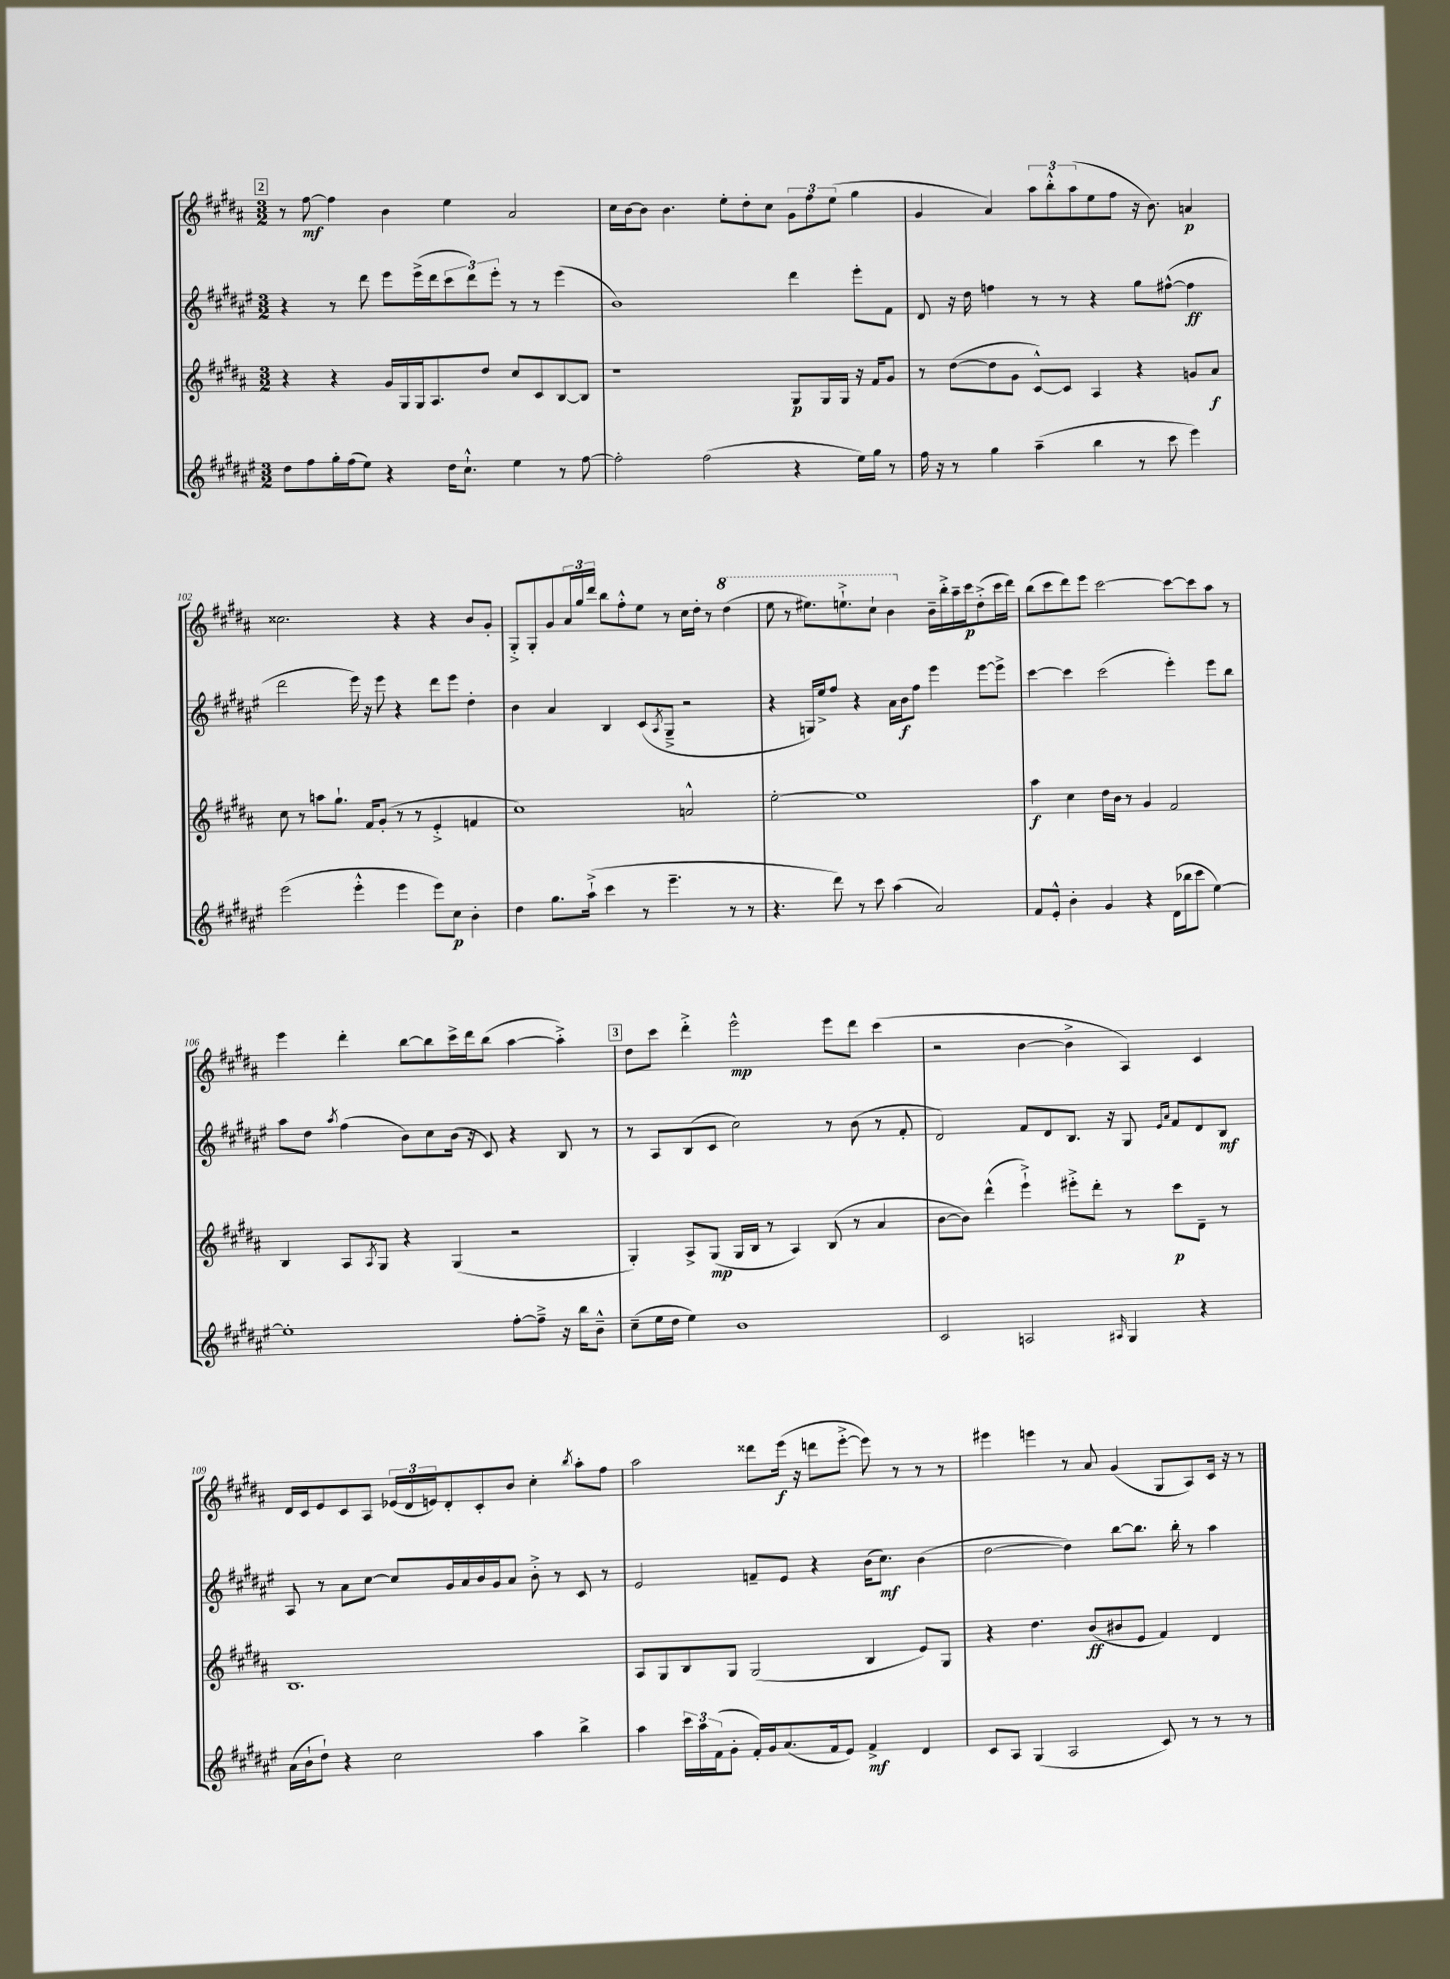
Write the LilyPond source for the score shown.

<<
\new StaffGroup <<
\new Staff = "s0" {
    \clef treble \key b \major \numericTimeSignature \time 3/2
    \mark \markup { \box "2" } r8 fis''8~\mf fis''4 b'4 e''4 ais'2 |
    cis''16 b'16~ b'8 b'4. e''8-. dis''8-. cis''8 \tuplet 3/2 { gis'8 fis''8 e''8( } gis''4 |
    gis'4 ais'4) \tuplet 3/2 { ais''8 b''8-.-^ ais''8( } e''8 fis''8 r16 b'8.) a'4\p |
    cisis''2. r4 r4 b'8 gis'8-. |
    gis8-.-> gis8-. gis'8 \tuplet 3/2 { ais'16 gis''16 dis'''16 } b''8 fis''8-.-^ e''8 r8 cis''16 dis''16-. r8 \ottava #1 dis'''4( |
    e'''8 r8 eis'''8.) e'''8.-!-> cis'''8-! b''4 \ottava #0 b'16-- b''16-.-> ais''16-- cis'''16\p dis''8-.->( cis'''16 dis'''16) |
    b''8( cis'''8 dis'''8) e'''8 cis'''2~ cis'''8~ cis'''8 ais''8 r8 |
    e'''4 dis'''4-. b''8~ b''8 cis'''16-> dis'''16 b''8( ais''4~ ais''4-.->) |
    \mark \markup { \box "3" } dis''8 cis'''8 dis'''4-.-> e'''2-^\mp e'''8 dis'''8 cis'''4( |
    r2 b'4~ b'4-> ais4) cis'4 |
    dis'16 cis'16 e'8 cis'8 ais8 \tuplet 3/2 { ees'16( dis'16 e'16) } dis'8-. cis'8-. b'8 cis''4-. \acciaccatura { b''8 } ais''8-. fis''8 |
    ais''2 disis'''8 e'''16\f( r16 d'''8 e'''8~-.-> e'''8) r8 r8 r8 |
    eis'''4 e'''4 r8 ais'8 gis'4( gis8 ais8) cis'16 r16 r8 \bar "|." |
}
\new Staff = "s1" {
    \clef treble \key fis \major \numericTimeSignature \time 3/2
    \mark \markup { \box "2" } r4 r8 dis'''8 eis'''8 eis'''16->( dis'''16 \tuplet 3/2 { cis'''8 dis'''8) eis'''8-. } r8 r8 eis'''4( |
    b'1) dis'''4 eis'''8-. fis'8 |
    dis'8 r16 dis''16 f''4 r8 r8 r4 gis''8 fis''8~-^( fis''4\ff |
    dis'''2 eis'''16) r16 eis'''8 r4 dis'''8 eis'''8 dis''4-. |
    b'4 ais'4 b4 cis'8( \acciaccatura { ais8 } gis8---> r2 |
    r4 g16) eis''16-> fis''8 r4 ais'16 b'16\f fis''8 eis'''4 eis'''8~ eis'''8-> |
    cis'''4~ cis'''4 cis'''2( eis'''4-.) eis'''8 b''8 |
    ais''8 dis''8 \acciaccatura { ais''8 } fis''4( b'8) cis''8 b'16( r16 cis'8) r4 b8 r8 |
    \mark \markup { \box "3" } r8 ais8 b8( cis'8 cis''2) r8 b'8( r8 fis'8-. |
    dis'2) fis'8 dis'8 b8. r16 gis8 \grace { eis'16 ais'16 } fis'8 dis'8 b8\mf |
    ais8 r8 ais'8 cis''8~ cis''8 gis'16 ais'16 b'16 gis'16 ais'8 b'8-.-> r8 cis'8 r8 |
    eis'2 f'8-- eis'8 r4 b'16( cis''8.\mf) b'4( |
    dis''2~ dis''4) b''8~ b''8. b''16-. r8 ais''4 \bar "|." |
}
\new Staff = "s2" {
    \clef treble \key b \major \numericTimeSignature \time 3/2
    \mark \markup { \box "2" } r4 r4 gis'16 gis16 gis16 ais8. dis''8 cis''8 cis'8 b8~ b8 |
    r1 gis8\p gis16 gis16 r16 fis'16 gis'8 |
    r8 dis''8~( dis''8 gis'8 cis'8~-^) cis'8 ais4 r4 g'8 ais'8\f |
    cis''8 r8 a''8 gis''8.-! fis'16 gis'8-.( r8 r8 e'4-.-> f'4 |
    cis''1) a'2-^ |
    e''2~-. e''1 |
    ais''4\f cis''4 dis''16 b'16 r8 gis'4 fis'2 |
    b4 ais8 \acciaccatura { ais8 } gis8 r4 gis4( r2 |
    \mark \markup { \box "3" } gis4-.) ais8-> gis8\mp( gis16 b16 r8 ais4) b8( r8 ais'4 |
    b'8~ b'8) dis'''4-^( e'''4-!->) eis'''8-.-> dis'''8-. r8 cis'''8\p dis'8-- r8 |
    b1. |
    ais8 gis8 b8 gis8 gis2( b4 e'8) gis8 |
    r4 dis''4. b'8\ff( bis'8 e'8 fis'4) dis'4 \bar "|." |
}
\new Staff = "s3" {
    \clef treble \key fis \major \numericTimeSignature \time 3/2
    \mark \markup { \box "2" } dis''8 fis''8 gis''16-. fis''16( eis''8) r4 dis''16 cis''8.-!-^ eis''4 r8 fis''8~ |
    fis''2-. fis''2( r4 eis''16) gis''16 r8 |
    fis''16 r16 r8 gis''4 ais''4--( b''4 r8 cis'''8 eis'''4) |
    eis'''2( eis'''4-.-^ eis'''4 eis'''8) cis''8\p b'4-. |
    dis''4 gis''8. ais''16-!->( cis'''4 r8 eis'''4.-- r8 r8 |
    r4. dis'''8) r8 cis'''8 ais''4( ais'2) |
    fis'8 eis'8-.-^ b'4-. gis'4 r4 dis'16( bes''16 cis'''8 eis''4~) |
    eis''1-. fis''8~-. fis''8---> r16 b''16 b'8---^ |
    \mark \markup { \box "3" } cis''8--( eis''16 dis''16 eis''4) b'1 |
    cis'2 a2 \grace { ais16 } gis4 r4 |
    ais'16( b'16-! dis''8-!) r4 cis''2 ais''4 b''4-> |
    ais''4 \tuplet 3/2 { cis'''16 ais''16 fis'16( } gis'8-. fis'16-.) gis'16 ais'8.( fis'16 eis'8) fis'4->\mf dis'4 |
    cis'8 ais8 gis4( ais2 cis'8) r8 r8 r8 \bar "|." |
}
>>
>>
\layout { \context { \Score currentBarNumber = #99 } }
